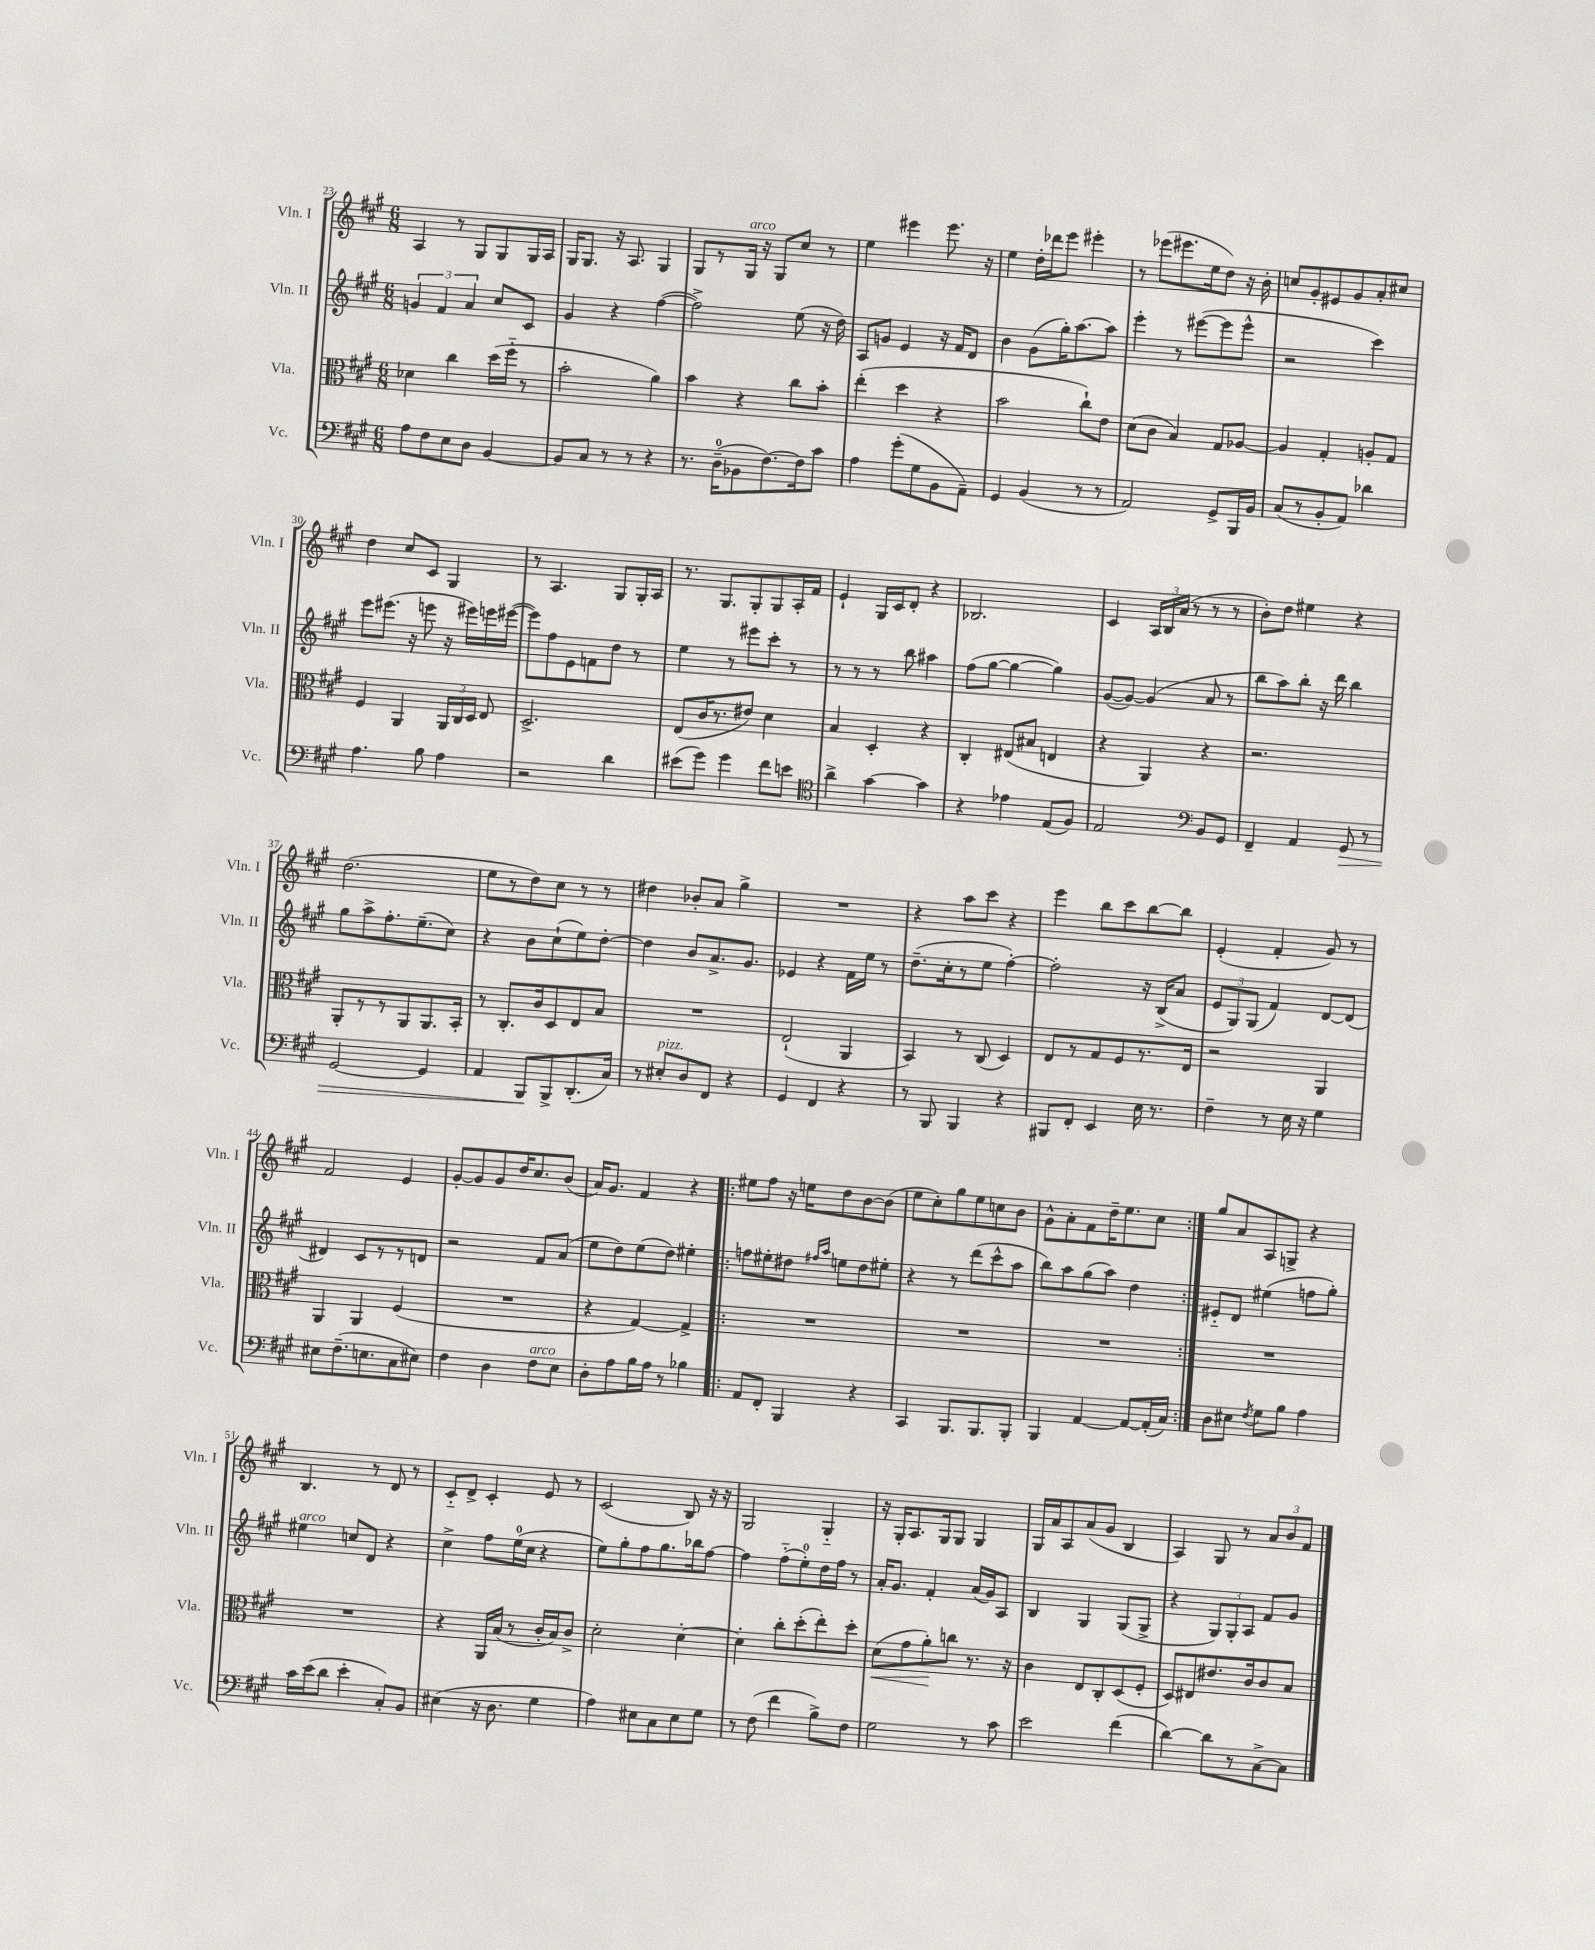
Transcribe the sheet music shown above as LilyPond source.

<<
\new StaffGroup <<
\new Staff = "s0" \with { instrumentName = "Vln. I" shortInstrumentName = "Vln. I" } {
    \clef treble \key a \major \numericTimeSignature \time 6/8
    \autoBeamOff a4 r8 gis8[ gis8 gis16 a16] |
    gis16[ gis8.] r16 a8. gis4 |
    gis8[ r8 gis16]^\markup { \italic "arco" } r16 gis8[ cis''8] r8 |
    e''4 eis'''4 eis'''8. r16 |
    e''4 d''16[-. des'''16 e'''8] eis'''4-. |
    r8 ees'''8[( eis'''8. e''16 d''8]) r16 b'16-. |
    c''8[ gis'8-. eis'8 gis'8 a'8-. cis''8] |
    d''4 cis''8[ cis'8] gis4 |
    r8 a4. gis8[ gis16-. a16] |
    r8. gis8.[ gis8-. gis8 a16-. fis'16] |
    e'4-! gis16[ cis'16 d'8]-. r4 |
    bes2. |
    cis'4 \tuplet 3/2 { a16[ b16 a'16]( } r8 r8 r8 |
    b'8[-.) d''8] eis''4 r4 |
    d''2.( |
    e''8[ r8 d''8) cis''8] r8 r8 |
    dis''4 bes'8[-. a'8] gis''4-> |
    R2. |
    r4 a''8[ cis'''8] r4 |
    e'''4 b''8[ cis'''8 b''8~ b''8] |
    e'4-.( fis'4-. gis'8) r8 |
    fis'2 e'4 |
    gis'8[~-. gis'8 gis'8 d''16 cis''8. b'8]( |
    a'16[) gis'8.] fis'4 r4 |
    \repeat volta 2 { eis''8[ fis''8] r16 e''16[ d''8 b'8~ b'8]( |
    e''8[ cis''8-.) gis''8 e''8 c''8 b'8] |
    gis'8[-^ a'8-. fis'8 d''16-- e''8. cis''8] | }
    gis''8[ a'8 a8 g8]-> r4 |
    b4. r8 d'8 r8 |
    cis'8[-_ d'8]-> cis'4-. e'8 r8 |
    cis'2( b8) r16 r16 |
    gis2 gis4-_ |
    r16 gis16[-. a8. gis16 gis8] gis4 |
    gis16[ a'16 a8 a'8( gis'8] b4 |
    a4) gis8 r8 \tuplet 3/2 { a'8[ b'8 fis'8] } \bar "|." |
}
\new Staff = "s1" \with { instrumentName = "Vln. II" shortInstrumentName = "Vln. II" } {
    \clef treble \key a \major \numericTimeSignature \time 6/8
    \autoBeamOff \tuplet 3/2 { g'4 fis'4 a'4 } cis''8[ cis'8] |
    gis'4 r4 fis''4~( |
    fis''2->) e''8( r16 d''16) |
    a8[ g'8] e'4 r16 fis'16[ d'8] |
    b'4 gis'8[( gis''16-.) a''8.~ a''8] |
    e'''4-. r8 eis'''8[~( eis'''8 eis'''8]-^ |
    r2 cis'''4) |
    e'''8[ eis'''8.]( r16 e'''8 r16 eis'''16[) e'''16 eis'''16]~( |
    eis'''8[) fis''8 e'8 f'8 d''8] r8 |
    e''4 r8 eis'''8[ cis'''8]-. r8 |
    r8 r8 r8 b''8 ais''4 |
    fis''8[( gis''8]~ gis''4~ gis''4) |
    gis'8[~( gis'8]~) gis'4( a'8 r8 |
    b''8[ a''8) b''8]-. r16 d'''16 b''4 |
    gis''8[ a''8-> fis''8.-. e''8.--( cis''8]) |
    r4 b'8[ cis''8-!( e''8) d''8]~-. |
    d''4 b'8[ a'8.-> gis'8.] |
    ees'4 r4 fis'16[ e''16] r8 |
    d''8.[--( cis''16-. r8 e''8] fis''4~-.) |
    fis''2-. r16 b16[->( a'8] |
    \tuplet 3/2 { e'8[ gis8) gis8]( } fis'4) d'8[~ d'8]( |
    dis'4) cis'8[ r8 r8 d'8] |
    r2 fis'8[ a'8]( |
    e''8[ d''8) e''8( d''8]) eis''4-. |
    \repeat volta 2 { f''8[ eis''8-. dis''8] \grace { fis''16[ a''16] } e''8[ dis''8 eis''8]-. |
    r4 r8 d'''8[( cis'''8-^ a''8] |
    b''8[) a''8 gis''8( a''8]) d''4 | }
    eis'8[-_ d'8] eis''4( f''8[ gis''8]-.) |
    eis''4^\markup { \italic "arco" } c''8[ d'8] r4 |
    cis''4-> fis''8[ e''16-0( cis''16] r4 |
    e''8[) gis''8-. fis''8 gis''8. bes''16 fis''8]~ |
    fis''4 fis''8[-_( e''8-0-.) d''16 fis''16] r8 |
    a'16[-. gis'8.] fis'4-. a'16[( gis'16) a8] |
    b4 gis4 gis8[( gis8]-> |
    r4 \tuplet 3/2 { gis8[) gis8-. a8] } fis'8[ gis'8] \bar "|." |
}
\new Staff = "s2" \with { instrumentName = "Vla." shortInstrumentName = "Vla." } {
    \clef alto \key a \major \numericTimeSignature \time 6/8
    \autoBeamOff des'4 cis''4 d''16[( fis''16]-_ r8 |
    b'2-. a'4) |
    b'4 r4 cis''8[ b'8]-. |
    e''4-.( d''4 r4 |
    b'2 cis''8[-!) e'8] |
    d'8[( cis'8] b4) gis8[ aes8]~ |
    aes4 gis4-. a8[-. gis8] |
    fis4 a,4 \tuplet 3/2 { a,16[ cis16 d16] } e8 |
    d2.-> |
    e8[( cis'16 r8. eis'8]) d'4 |
    b4 d4-. r4 |
    cis4-. eis8[( bis8] e4 |
    r4 a,4) r4 |
    r2. |
    a,8[-. r8 r8 a,8 a,8. b,16]-. |
    r8 cis8.[-. cis'16 d8 e8 b8] |
    R2. |
    e2-!( a,4 |
    b,4) r8 cis8( d4) |
    e8[ r8 gis8 fis8 r8. e16] |
    r2 a,4 |
    a,4 a,4 fis4( |
    R2. |
    r4 gis4~) gis4-> |
    \repeat volta 2 { R2. |
    R2. |
    R2. | }
    R2. |
    R2. |
    r4 a,16[ b16]( r8 cis'16[-. b16) cis'8]-> |
    d'2-. d'4~-. |
    d'4-. cis''8[-. d''8-.( e''8-.) d''8]-. |
    d'8[\<( gis'8 a'8-.\!) c''8] r8. r16 |
    cis'4 e8[ cis8-. d8( fis8]-. |
    d8[) eis8 eis'8. cis'16 cis'8 b8] \bar "|." |
}
\new Staff = "s3" \with { instrumentName = "Vc." shortInstrumentName = "Vc." } {
    \clef bass \key a \major \numericTimeSignature \time 6/8
    \autoBeamOff a8[ fis8 e8 d8] b,4~ |
    b,8[ cis8] r8 r8 r4 |
    r8. d16[-0--( bes,8 fis8.~) fis16 cis'8] |
    a4 gis'8[-.( gis8 b,8 a,8]--) |
    gis,4 b,4( r8 r8 |
    a,2) gis,8[-> b,,16 b,16] |
    cis8[( r8 b,8-. a,8]) des'4 |
    a4. b8 a4 |
    r2 d'4 |
    eis'8[( gis'8]) gis'4 fis'8[ e'8] |
    \clef tenor a'4-> gis'4~ gis'4 |
    r4 ees'4 e8[( fis8]) |
    e2 \clef bass b,8[ gis,8] |
    fis,4-- a,4 gis,8\> r8 |
    gis,2~ gis,4 |
    a,4 b,,8[\! b,,8-> d,8.-.( cis16]) |
    r8 eis8[-.^\markup { \italic "pizz." } d8 fis,8] r4 |
    gis,4 fis,4 r4 |
    r8 b,,8 b,,4 r4 |
    bis,,8[ fis,8]-. e,4 e16 r8. |
    fis4-- r8 e16 r16 gis4 |
    eis8[ fis8.--( e8. cis8 eis8]) |
    fis4 d4 fis8[^\markup { \italic "arco" } e8] |
    d8[-. a8 b16 a16] r8 bes4 |
    \repeat volta 2 { a,8[ fis,8]-. b,,4 r4 |
    cis,4 b,,8.[ b,,8. b,,8]-. |
    b,,4 a,4~ a,8[~ a,16-.( cis16]) | }
    d8[ eis8] \acciaccatura { fis8 } gis8[ b8] a4 |
    cis'16[ e'16( d'8] e'4-. cis8[-.) b,8] |
    eis4( r16 d8. gis4 |
    a4) eis8[ cis8 eis8 gis8] |
    r8 fis8( fis'4 b8[->) fis8] |
    gis2 r8 cis'8 |
    e'2 fis'4( |
    d'4~) d'8[ r8 cis8~-> cis8] \bar "|." |
}
>>
>>
\layout { \context { \Score currentBarNumber = #23 } }
